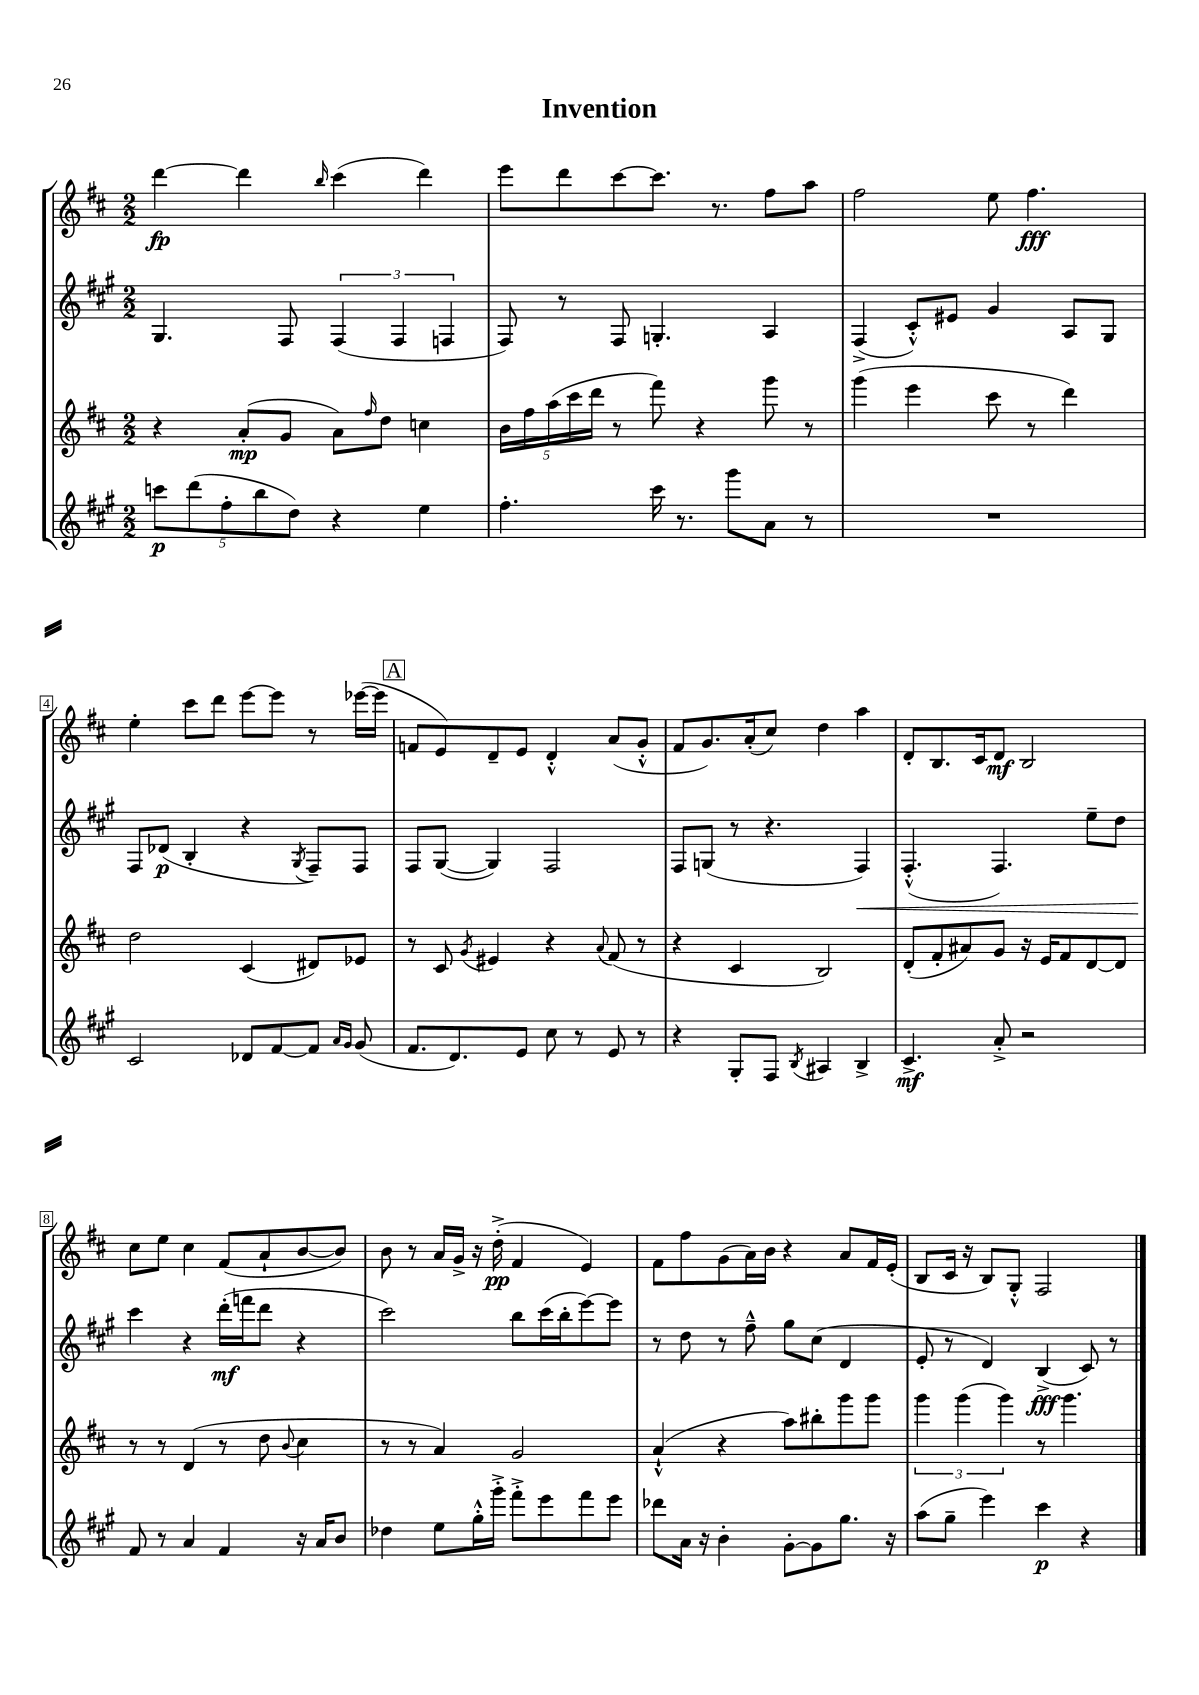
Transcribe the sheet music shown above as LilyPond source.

\header { title = "Invention" }
<<
\new StaffGroup <<
\new Staff = "s0" {
    \clef treble \key d \major \numericTimeSignature \time 2/2
    d'''4~\fp d'''4 \grace { b''16 } cis'''4( d'''4) |
    e'''8 d'''8 cis'''8~ cis'''8. r8. fis''8 a''8 |
    fis''2 e''8 fis''4.\fff |
    e''4-. cis'''8 d'''8 e'''8~ e'''8 r8 ees'''16~( ees'''16 |
    \mark \markup { \box "A" } f'8 e'8) d'8-- e'8 d'4-.-^ a'8( g'8-.-^ |
    fis'8 g'8.) a'16-.( cis''8) d''4 a''4 |
    d'8-. b8. cis'16 d'8\mf b2 |
    cis''8 e''8 cis''4 fis'8( a'8-! b'8~ b'8) |
    b'8 r8 a'16 g'16-> r16 d''16-.->\pp( fis'4 e'4) |
    fis'8 fis''8 g'8( a'16) b'16 r4 a'8 fis'16 e'16-.( |
    b8 cis'16 r16 b8) g8-.-^ fis2 \bar "|." |
}
\new Staff = "s1" {
    \clef treble \key a \major \numericTimeSignature \time 2/2
    gis4. fis8 \tuplet 3/2 { fis4( fis4 f4 } |
    fis8) r8 fis8 g4.-. a4 |
    fis4->( cis'8-.-^) eis'8 gis'4 a8 gis8 |
    fis8 des'8\p( b4-. r4 \acciaccatura { gis8 } fis8--) fis8 |
    \mark \markup { \box "A" } fis8 gis8~( gis4) fis2 |
    fis8 g8( r8 r4. fis4\<) |
    fis4.-.-^( fis4.) e''8-- d''8 |
    cis'''4\! r4 d'''16-.\mf( f'''16 d'''8 r4 |
    cis'''2) b''8 cis'''16( b''16-. e'''8~) e'''8 |
    r8 d''8 r8 fis''8---^ gis''8 cis''8( d'4 |
    e'8-. r8 d'4) b4->\fff( cis'8) r8 \bar "|." |
}
\new Staff = "s2" {
    \clef treble \key d \major \numericTimeSignature \time 2/2
    r4 a'8-.\mp( g'8 a'8) \grace { fis''16 } d''8 c''4 |
    \tuplet 5/4 { b'16 fis''16 a''16( cis'''16 d'''16 } r8 fis'''8) r4 g'''8 r8 |
    g'''4( e'''4 cis'''8 r8 d'''4) |
    d''2 cis'4( dis'8) ees'8 |
    \mark \markup { \box "A" } r8 cis'8 \acciaccatura { g'8 } eis'4 r4 \appoggiatura { a'8 } fis'8( r8 |
    r4 cis'4 b2) |
    d'8-.( fis'8-. ais'8) g'8 r16 e'16 fis'8 d'8~ d'8 |
    r8 r8 d'4( r8 d''8 \appoggiatura { b'8 } cis''4 |
    r8 r8 a'4) g'2 |
    a'4-!-^( r4 a''8) bis''8-. g'''8 g'''8 |
    \tuplet 3/2 { g'''4 g'''4( g'''4) } r8 g'''4. \bar "|." |
}
\new Staff = "s3" {
    \clef treble \key a \major \numericTimeSignature \time 2/2
    \tuplet 5/4 { c'''8\p d'''8( fis''8-. b''8 d''8) } r4 e''4 |
    fis''4.-. cis'''16 r8. gis'''8 a'8 r8 |
    R1 |
    cis'2 des'8 fis'8~ fis'8 \grace { a'16 gis'16 } gis'8( |
    \mark \markup { \box "A" } fis'8. d'8.) e'8 cis''8 r8 e'8 r8 |
    r4 gis8-. fis8 \acciaccatura { b8 } ais4 b4-> |
    cis'4.->\mf a'8-.-> r2 |
    fis'8 r8 a'4 fis'4 r16 a'16 b'8 |
    des''4 e''8 gis''16-.-^ gis'''16-.-> fis'''8-.-> e'''8 fis'''8 e'''8 |
    des'''8 a'16 r16 b'4-. gis'8~-. gis'8 gis''8. r16 |
    a''8( gis''8-- e'''4) cis'''4\p r4 \bar "|." |
}
>>
>>
\layout { \context { \Score \override BarNumber.stencil = #(make-stencil-boxer 0.1 0.3 ly:text-interface::print) } }
